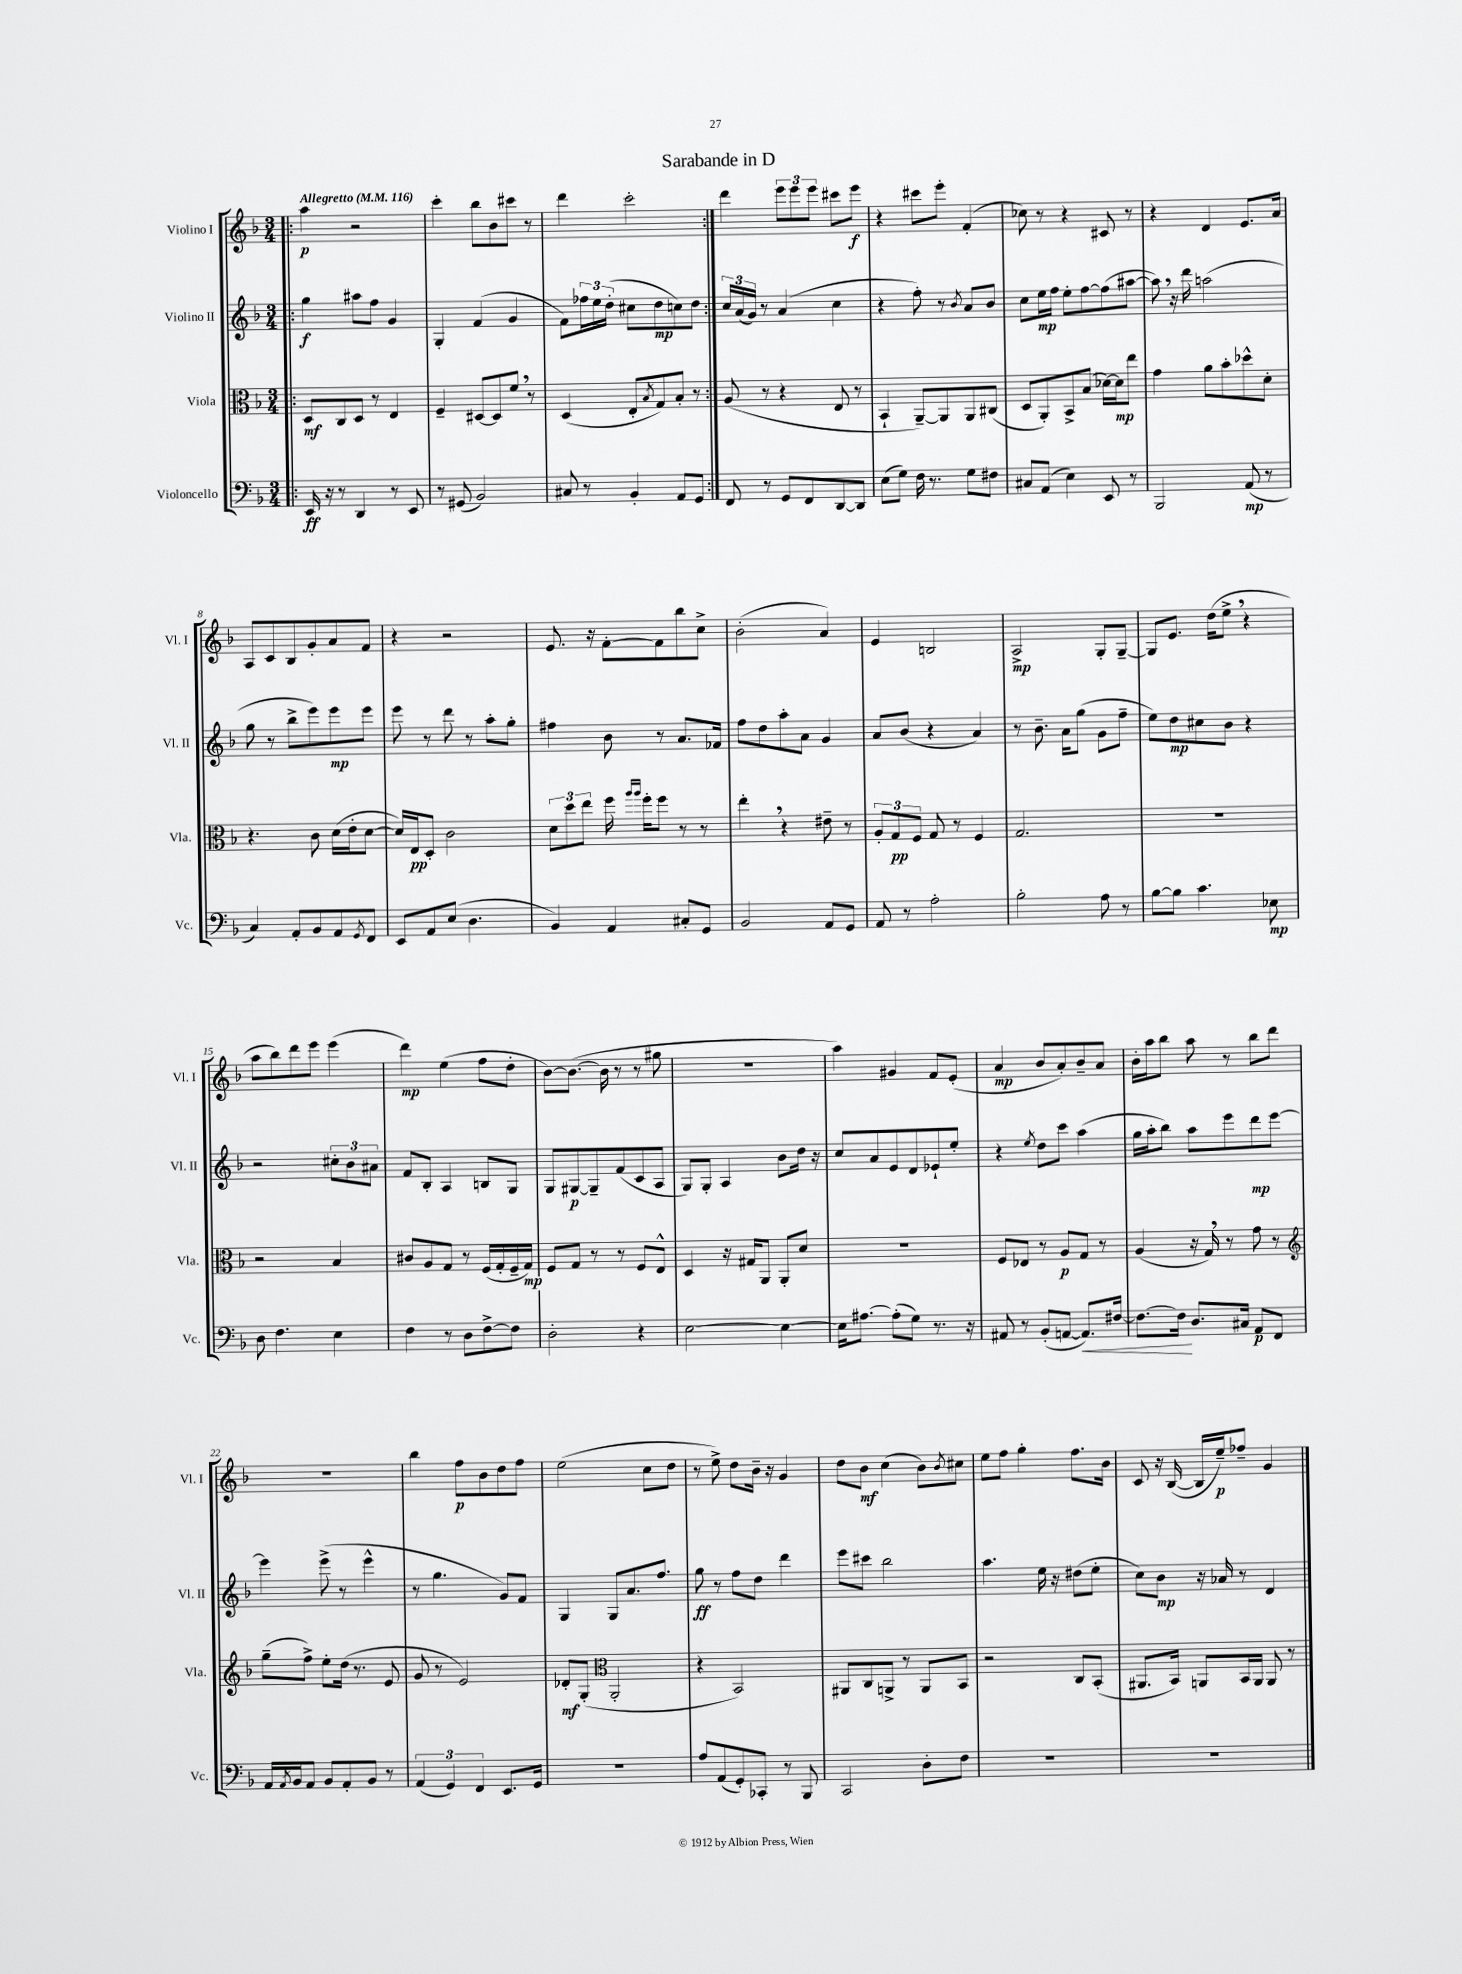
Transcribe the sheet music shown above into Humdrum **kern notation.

**kern	**dynam	**kern	**dynam	**kern	**dynam	**kern	**dynam
*part4	*part4	*part3	*part3	*part2	*part2	*part1	*part1
*staff4	*staff4	*staff3	*staff3	*staff2	*staff2	*staff1	*staff1
*I"Violoncello	*	*I"Viola	*	*I"Violino II	*	*I"Violino I	*
*I'Vc.	*	*I'Vla.	*	*I'Vl. II	*	*I'Vl. I	*
*clefF4	*	*clefC3	*	*clefG2	*	*clefG2	*
*k[b-]	*	*k[b-]	*	*k[b-]	*	*k[b-]	*
*M3/4	*	*M3/4	*	*M3/4	*	*M3/4	*
*MM116	*	*MM116	*	*MM116	*	*MM116	*
=1!|:	=1!|:	=1!|:	=1!|:	=1!|:	=1!|:	=1!|:	=1!|:
!	!	!	!	!	!	!LO:TX:a:B:t=Allegretto	!
16EE/	ff	8D/L	mf	4gg\	f	4aa\	p
16r	.	.	.	.	.	.	.
8r	.	8C/	.	.	.	.	.
4DD/	.	8D/J	.	8aa#X\L	.	2r	.
.	.	8r	.	8ff\J	.	.	.
8r	.	4E/	.	4g/	.	.	.
8EE/	.	.	.	.	.	.	.
=2	=2	=2	=2	=2	=2	=2	=2
8r	.	4F~/	.	4G'/	.	4ccc'\	.
(8GG#X/	.	.	.	.	.	.	.
2BB-/)	.	[8D#X/L	.	(4f/	.	8bb-\L	.
.	.	8D#/]	.	.	.	8b-\	.
.	.	8f,/J	.	4g/	.	8ccc#X\J	.
.	.	8r	.	.	.	8r	.
=3	=3	=3	=3	=3	=3	=3	=3
8C#X/	.	(4D/	.	8f\L)	.	4ddd\	.
8r	.	.	.	24ff-X\L	.	.	.
.	.	.	.	24ee\	.	.	.
.	.	.	.	(24dd'\JJ	.	.	.
4BB-'/	.	8E'/L	.	8cc#X\L	.	2ccc'\	.
.	.	8qB-/	.	.	.	.	.
.	.	8G/)	.	8dd\	mp	.	.
8AA/L	.	8B-'/J	.	8ccn\)	.	.	.
8GG/J	.	8r	.	8dd\J	.	.	.
=4:|!	=4:|!	=4:|!	=4:|!	=4:|!	=4:|!	=4:|!	=4:|!
8FF/	.	(8A/	.	24cc/LL	.	4ddd\	.
.	.	.	.	(24a/	.	.	.
.	.	.	.	24g/JJ)	.	.	.
8r	.	8r	.	8r	.	.	.
8GG/L	.	4r	.	(4a/	.	12eee\L	.
.	.	.	.	.	.	12eee\	.
8FF/	.	.	.	.	.	.	.
.	.	.	.	.	.	12eee\J	.
[8DD/	.	8E/	.	4cc\	.	8ccc#X\L	.
8DD/J]	.	8r	.	.	.	8eee\J	f
=5	=5	=5	=5	=5	=5	=5	=5
(8E\L	.	4BB-`/	.	4r	.	4r	.
8G\J)	.	.	.	.	.	.	.
16F\	.	[8AA~/L)	.	8ff'\)	.	8ccc#X\L	.
8.r	.	.	.	.	.	.	.
.	.	8AA/]	.	8r	.	8eee'\J	.
.	.	.	.	8qb-/	.	.	.
8G\L	.	8AA/	.	8a/L	.	(4f'/	.
8F#X\J	.	(8C#X/J	.	8b-/J	.	.	.
=6	=6	=6	=6	=6	=6	=6	=6
8C#X/L	.	8D/L	.	8cc\L	.	8cc-X\)	.
(8AA/J	.	8AA'/)	.	16ee\L	mp	8r	.
.	.	.	.	16ff\JJ	.	.	.
4E\)	.	8BB-^/	.	8ee'\L	.	4r	.
.	.	(8B-/J	.	[8ff\	.	.	.
8EE/	.	[16d-X\LL)	.	(8ff\]	.	8c#X/	.
.	.	16d-\J]	mp	.	.	.	.
8r	.	8ee\J	.	[8aa#X\J	.	8r	.
=7	=7	=7	=7	=7	=7	=7	=7
2BBB-/	.	4g\	.	8aa#,\])	.	4r	.
.	.	.	.	16r	.	.	.
.	.	.	.	16ddd\	.	.	.
.	.	8a\L	.	(2aan\	.	4d/	.
.	.	8b-'\	.	.	.	.	.
(8AA/	mp	8dd-X^^\	.	.	.	8.e/L	.
8r	.	8d'\J	.	.	.	.	.
.	.	.	.	.	.	16a/Jk	.
!!LO:LB:g=z
=8	=8	=8	=8	=8	=8	=8	=8
4C/)	.	4.r	.	8gg\	.	8A/L	.
.	.	.	.	8r	.	8c/	.
8AA'/L	.	.	.	8bb-^\L	.	8B-/	.
8BB-/	.	8c\	.	8eee\)	.	8g'/	.
8AA/	.	(16d\LL	.	8eee\	mp	8a/	.
.	.	16e'\J	.	.	.	.	.
8qGG/	.	.	.	.	.	.	.
8FF/J	.	[8d\J	.	8eee\J	.	8f/J	.
=9	=9	=9	=9	=9	=9	=9	=9
8EE/L	.	16d/LL])	.	8eee\	.	4r	.
.	.	16E/J	pp	.	.	.	.
8AA/	.	8D'/J	.	8r	.	.	.
(8E/J	.	2c\	.	8ddd\	.	2r	.
4.D\	.	.	.	8r	.	.	.
.	.	.	.	8aa'\L	.	.	.
.	.	.	.	8gg'\J	.	.	.
=10	=10	=10	=10	=10	=10	=10	=10
4BB-/)	.	12d\L	.	4ff#X\	.	8.e/	.
.	.	12dd\	.	.	.	.	.
.	.	12ee\J	.	.	.	.	.
.	.	.	.	.	.	16r	.
4AA/	.	16ff\	.	8b-\	.	[8f'\L	.
.	.	16qqaa/LL	.	.	.	.	.
.	.	16qqaa/JJ	.	.	.	.	.
.	.	16ff'\KL	.	.	.	.	.
.	.	8ff\J	.	8r	.	8f\]	.
8C#X'/L	.	8r	.	8.a/L	.	8bb-\	.
8GG/J	.	8r	.	.	.	8cc^\J	.
.	.	.	.	16f-X/Jk	.	.	.
=11	=11	=11	=11	=11	=11	=11	=11
2BB-/	.	4ee',\	.	8ff\L	.	(2b-'\	.
.	.	.	.	8dd\	.	.	.
.	.	4r	.	8aa'\	.	.	.
.	.	.	.	8a\J	.	.	.
8AA/L	.	8e#X~\	.	4g/	.	4a/)	.
8GG/J	.	8r	.	.	.	.	.
=12	=12	=12	=12	=12	=12	=12	=12
8AA/	.	12A'/L	.	8a/L	.	4e/	.
.	.	12G/	pp	.	.	.	.
8r	.	.	.	(8b-/J	.	.	.
.	.	12F/J	.	.	.	.	.
2A'\	.	8G/	.	4r	.	2Bn/	.
.	.	8r	.	.	.	.	.
.	.	4F/	.	4a/)	.	.	.
=13	=13	=13	=13	=13	=13	=13	=13
2B-'\	.	2.G/	.	8r	.	2A^/	mp
.	.	.	.	8.b-~\	.	.	.
.	.	.	.	16a\KL	.	.	.
.	.	.	.	(8gg\J	.	.	.
8A\	.	.	.	8g\L	.	8G'/L	.
8r	.	.	.	8ff~\J	.	[8G~/J	.
=14	=14	=14	=14	=14	=14	=14	=14
[8B-\L	.	2.r	.	8ee\L)	.	8G/L]	.
8B-\J]	.	.	.	8dd\	mp	8.e/J	.
4.c\	.	.	.	8cc#X\	.	.	.
.	.	.	.	.	.	(16dd\KL	.
.	.	.	.	8b-\J	.	8ee^,\J	.
.	.	.	.	4r	.	4r	.
8E-X\	mp	.	.	.	.	.	.
!!LO:LB:g=z
=15	=15	=15	=15	=15	=15	=15	=15
8D\	.	2r	.	2r	.	8aa\L	.
4.F\	.	.	.	.	.	8bb-\)	.
.	.	.	.	.	.	8ddd\	.
.	.	.	.	.	.	8eee\J	.
4E\	.	4B-/	.	12cc#X'\L	.	(4eee\	.
.	.	.	.	12b-\	.	.	.
.	.	.	.	12a#X\J	.	.	.
=16	=16	=16	=16	=16	=16	=16	=16
4F\	.	8c#X/L	.	8f/L	.	4ddd\)	mp
.	.	8A/	.	8B-'/J	.	.	.
8r	.	8G/J	.	4A/	.	(4ee\	.
8D\L	.	8r	.	.	.	.	.
[8F^\	.	(16F/LL	.	8Bn/L	.	8ff\L	.
.	.	16G'/	.	.	.	.	.
8F\J]	.	16F~/	.	8G/J	.	8dd'\J	.
.	.	16G/JJ)	mp	.	.	.	.
=17	=17	=17	=17	=17	=17	=17	=17
2D'\	.	8F/L	.	8G/L	.	[8b-\L)	.
.	.	8G/J	.	[8G#X/	p	(8.b-\J_	.
.	.	8r	.	8G#~/]	.	.	.
.	.	.	.	.	.	16b-\]	.
.	.	8r	.	(8f/	.	8r	.
4r	.	8F/L	.	8c/	.	8r	.
.	.	8E^^/J	.	8A/J	.	8gg#X\	.
=18	=18	=18	=18	=18	=18	=18	=18
[2E\	.	4D/	.	8G/L)	.	2.r	.
.	.	.	.	8G'/J	.	.	.
.	.	16r	.	4A/	.	.	.
.	.	16G#X/KL	.	.	.	.	.
.	.	8AA/J	.	.	.	.	.
4E\_	.	8AA'/L	.	8b-\L	.	.	.
.	.	8d/J	.	16dd\Jk	.	.	.
.	.	.	.	16r	.	.	.
=19	=19	=19	=19	=19	=19	=19	=19
16E\KL]	.	2.r	.	8cc/L	.	4aa\)	.
[8.A#X\J	.	.	.	.	.	.	.
.	.	.	.	8a/	.	.	.
(8A#'\L]	.	.	.	8e/	.	4g#X/	.
8G\J)	.	.	.	8d/	.	.	.
8.r	.	.	.	8e-X`/	.	8f/L	.
.	.	.	.	8ee'/J	.	(8e'/J	.
16r	.	.	.	.	.	.	.
=20	=20	=20	=20	=20	=20	=20	=20
8AA#X/	.	8F/L	.	4r	.	4a/	mp
8r	.	8E-X/J	.	.	.	.	.
.	.	.	.	8qee/	.	.	.
(8BB-'/L	.	8r	.	8dd\L	.	8b-/L	.
[8AAn/J	.	8A/L	p	8ccc\J	.	8a'/)	.
!	!LO:HP:b	!	!	!	!	!	!
8.AA/L])	<	8G/J	.	(4aa\	.	8b-~/	.
.	.	8r	.	.	.	8a/J	.
[16F#X/Jk	.	.	.	.	.	.	.
=21	=21	=21	=21	=21	=21	=21	=21
8.F#\L_	.	(4A/	.	16gg\LL	.	16b-'\LL	.
.	.	.	.	16aa'\J	.	16aa\J	.
.	.	.	.	8bb-\J)	.	8bb-\J	.
16F#\Jk]	.	.	.	.	.	.	.
8.D/L	[	16r	.	8aa\L	.	8aa\	.
.	.	16G,/)	.	.	.	.	.
.	.	8r	.	8eee\	.	8r	.
16C#X/Jk	.	.	.	.	.	.	.
8AA/L	p	8g\	.	8ddd\	mp	8bb-\L	.
8FF/J	.	8r	.	[8eee\J	.	8ddd\J	.
!!LO:LB:g=z
=22	=22	=22	=22	=22	=22	=22	=22
*	*	*clefG2	*	*	*	*	*
16AA/LL	.	(8gg~\L	.	4eee\]	.	2.r	.
8qAA/	.	.	.	.	.	.	.
16BB-/J	.	.	.	.	.	.	.
8AA/J	.	8ff^\J)	.	.	.	.	.
8BB-/L	.	8ee'\L	.	(8eee^\	.	.	.
8AA'/	.	(16dd\Jk	.	8r	.	.	.
.	.	8.r	.	.	.	.	.
8BB-/J	.	.	.	4eee^^\	.	.	.
8r	.	8e/	.	.	.	.	.
=23	=23	=23	=23	=23	=23	=23	=23
(6AA/	.	8g/	.	8r	.	4bb-\	.
.	.	8r	.	4.gg\	.	.	.
6GG/)	.	.	.	.	.	.	.
.	.	2e/)	.	.	.	8ff\L	p
6FF/	.	.	.	.	.	.	.
.	.	.	.	.	.	8b-\	.
8.EE/L	.	.	.	8g/L)	.	8dd\	.
.	.	.	.	8f/J	.	8ff\J	.
16GG/Jk	.	.	.	.	.	.	.
=24	=24	=24	=24	=24	=24	=24	=24
2.r	.	8d-X'/L	mf	4G/	.	(2ee\	.
.	.	(8G'/J	.	.	.	.	.
*	*	*clefC3	*	*	*	*	*
.	.	2AA'/	.	8G/L	.	.	.
.	.	.	.	8.a/	.	.	.
.	.	.	.	.	.	8cc\L	.
.	.	.	.	8.ff/J	.	.	.
.	.	.	.	.	.	8dd\J	.
=25	=25	=25	=25	=25	=25	=25	=25
8A/L	.	4r	.	8gg\	ff	8r	.
(8AA/	.	.	.	8r	.	8ee^\)	.
8GG'/)	.	2BB-/)	.	8ff\L	.	8dd\L	.
8CC-X'/J	.	.	.	8dd\J	.	16b-~\Jk	.
.	.	.	.	.	.	16r	.
8r	.	.	.	4ddd\	.	4g/	.
8BBB-/	.	.	.	.	.	.	.
=26	=26	=26	=26	=26	=26	=26	=26
2CC/	.	8AA#X/L	.	8eee\L	.	8dd\L	.
.	.	8C/	.	8ccc#X\J	.	8b-\J	mf
.	.	8AAn^/J	.	2bb-\	.	(4cc\	.
.	.	8r	.	.	.	.	.
8D'\L	.	8AA/L	.	.	.	8b-\L)	.
.	.	.	.	.	.	8qb-/	.
8F\J	.	8BB-/J	.	.	.	8cc#X\J	.
=27	=27	=27	=27	=27	=27	=27	=27
2.r	.	2r	.	4.aa\	.	8ee\L	.
.	.	.	.	.	.	8ff\J	.
.	.	.	.	.	.	4gg'\	.
.	.	.	.	16ee\	.	.	.
.	.	.	.	16r	.	.	.
.	.	8C/L	.	(8dd#X\L	.	8.ff\L	.
.	.	(8BB-'/J	.	8ee'\J	.	.	.
.	.	.	.	.	.	16b-\Jk	.
=28	=28	=28	=28	=28	=28	=28	=28
2.r	.	8.AA#X/L	.	8cc\L)	.	8c/	.
.	.	.	.	8b-\J	mp	16r	.
.	.	16BB-/Jk)	.	.	.	([16B-/	.
.	.	8AAn/L	.	16r	.	16B-/LL]	.
.	.	.	.	16a-X/	.	16ee~/J)	p
.	.	16BB-/L	.	8r	.	8ff-X~/J	.
.	.	16AA/JJ	.	.	.	.	.
.	.	8AA/	.	4d/	.	4g/	.
.	.	8r	.	.	.	.	.
==	==	==	==	==	==	==	==
*-	*-	*-	*-	*-	*-	*-	*-
